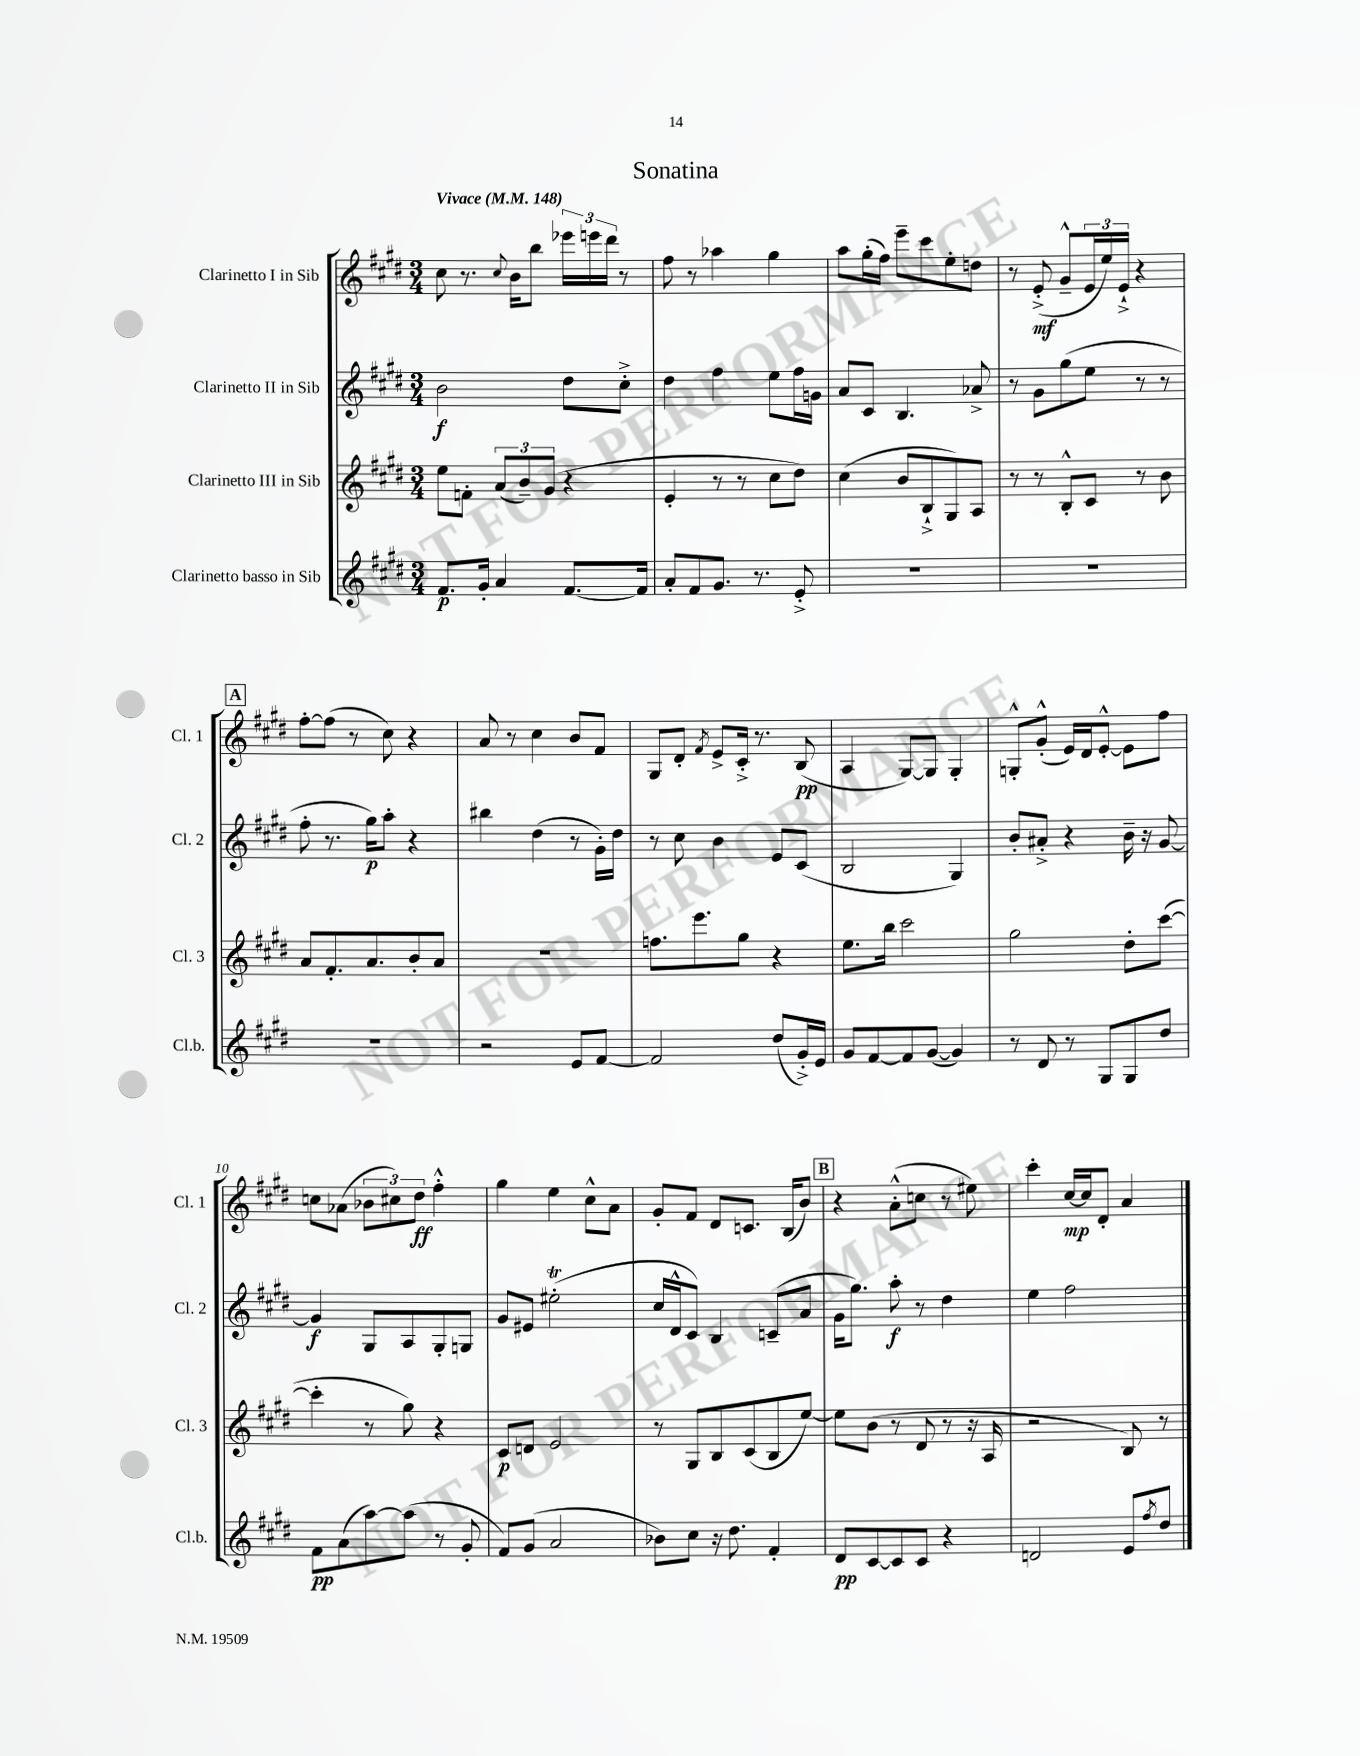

**kern	**kern	**kern	**kern
*staff4	*staff3	*staff2	*staff1
*clefG2	*clefG2	*clefG2	*clefG2
*k[f#c#g#d#]	*k[f#c#g#d#]	*k[f#c#g#d#]	*k[f#c#g#d#]
*M3/4	*M3/4	*M3/4	*M3/4
*MM148	*MM148	*MM148	*MM148
8.f#/L	8ee\L	2b\	8cc#\
.	8f'\J	.	8.r
16g#'/Jk	.	.	.
4a/	(12a/L	.	.
.	.	.	8qqcc#/
.	.	.	16b\LK
.	12b~/)	.	.
.	.	.	8bb\J
.	(12g#/J	.	.
[8.f#/L	4r	8dd#\L	24eee-\LL
.	.	.	24eee\
.	.	.	24ddd#\JJ
.	.	8cc#'^\J	8r
16f#/]Jk	.	.	.
=	=	=	=
8a'/L	4e'/	4dd#\	8ff#\
8f#/	.	.	8r
8.g#/J	8r	4ff#\	4aa-\
.	8r	.	.
8.r	.	.	.
.	8cc#\L	8ee\L	4gg#\
8e'^/	8dd#\J)	16ff#\L	.
.	.	16g\JJ	.
=	=	=	=
2.r	(4cc#\	8a/L	8aa\L
.	.	8c#/J	(16gg#'\L
.	.	.	16ff#\JJ)
.	8b/L	4.B/	8eee~\L
.	8B`^/	.	8ccc#\
.	8G#/)	.	8ee'\
.	8A/J	8a-^/	8dd\J
=	=	=	=
2.r	8r	8r	8r
.	8r	8g#\L	(8e'^/
.	8B'^^/L	(8gg#\	8g#~^^/L
.	8c#/J	8ee\J	24e/L
.	.	.	24ee/)
.	.	.	24e`^/JJ
.	8r	8r	4r
.	8b\	8r	.
=	=	=	=
2.r	8a/L	8ff#'\	[8ff#'\L
.	8.f#'/	8.r	(8ff#\]J
.	.	.	8r
.	8.a/	16gg#\LK)	.
.	.	8aa'\J	8cc#\)
.	8b'/	4r	4r
.	8a/J	.	.
=	=	=	=
2r	2.r	4bb#\	8a/
.	.	.	8r
.	.	(4dd#\	4cc#\
8e/L	.	8r	8b/L
[8f#/J	.	16g#'\LL)	8f#/J
.	.	16dd#\JJ	.
=	=	=	=
2f#/]	8.ff\L	8r	8G#/L
.	.	8cc#\	8d#'/J
.	8.eee\	.	.
.	.	.	8qf#/
.	.	4b\	8e^/L
.	8gg#\J	.	16c#'^/Jk
.	.	.	8.r
(8dd#/L	4r	8e/L	.
16g#'^/L)	.	(8c#/J	(8B/
16e/JJ	.	.	.
=	=	=	=
8g#/L	8.ee\L	2B/	4A/
[8f#/	.	.	.
.	16bb\Jk	.	.
8f#/]	2ccc#\	.	[8G#/L)
([8g#/J	.	.	8G#/]J
4g#/])	.	4G#/)	4G#'/
=	=	=	=
8r	2gg#\	8b'/L	8G'^^/L
8d#/	.	8a#'^/J	(8g#'^^/J
8r	.	4r	16e/LL)
.	.	.	16d#/J
8G#/L	.	.	[8e'^^/J
8G#/	8dd#'\L	16b~\	8e\]L
.	.	16r	.
8dd#/J	([8ccc#\J	[8g#/	8ff#\J
=	=	=	=
8f#\L	4ccc#'\]	4g#/]	8cc\L
(8a\	.	.	(8a-\J
[8aa\)	8r	8G#/L	12b-\L
.	.	.	12cc#\)
(8aa\]J	8gg#\)	8A/	.
.	.	.	12dd#\J
8r	4r	8G#'/	4ff#'^^\
8g#'/	.	8G/J	.
=	=	=	=
8f#/L)	8c#/L	8g#/L	4gg#\
(8g#/J	8d/J	8e#/J	.
2a/	2e/	(2ee#'\	4ee\
.	.	.	8cc#^^\L
.	.	.	8a\J
=	=	=	=
8b-\L)	8r	16cc#/LL	8g#'/L
.	.	16d#^^/J	.
8cc#\J	8G#/L	8c#/J)	8f#/J
16r	8B/	4B/	8d#/L
8.dd#\	.	.	.
.	(8c#/	.	8.c/J
4f#'/	8B/	(8c~/L	.
.	.	.	(16B/LK
.	[8ee/J)	8a/J	8b/J)
=	=	=	=
8d#/L	8ee\]L	16g#\LK	4r
.	.	8.gg#\J)	.
[8c#/	(8b\J	.	.
8c#/]	8r	8aa'\	(8a'^^\L
8c#/J	8d#/	8r	8cc\J
4r	8r	4dd#\	8r
.	16r	.	8ee#\)
.	16A/	.	.
=	=	=	=
2d/	2r	4ee\	4ccc#'\
.	.	2ff#\	[16cc#/LL
.	.	.	16cc#/]J
.	.	.	8d#'/J
8e/L	8B/)	.	4a/
8qff#/	.	.	.
8dd#/J	8r	.	.
==	==	==	==
*-	*-	*-	*-
